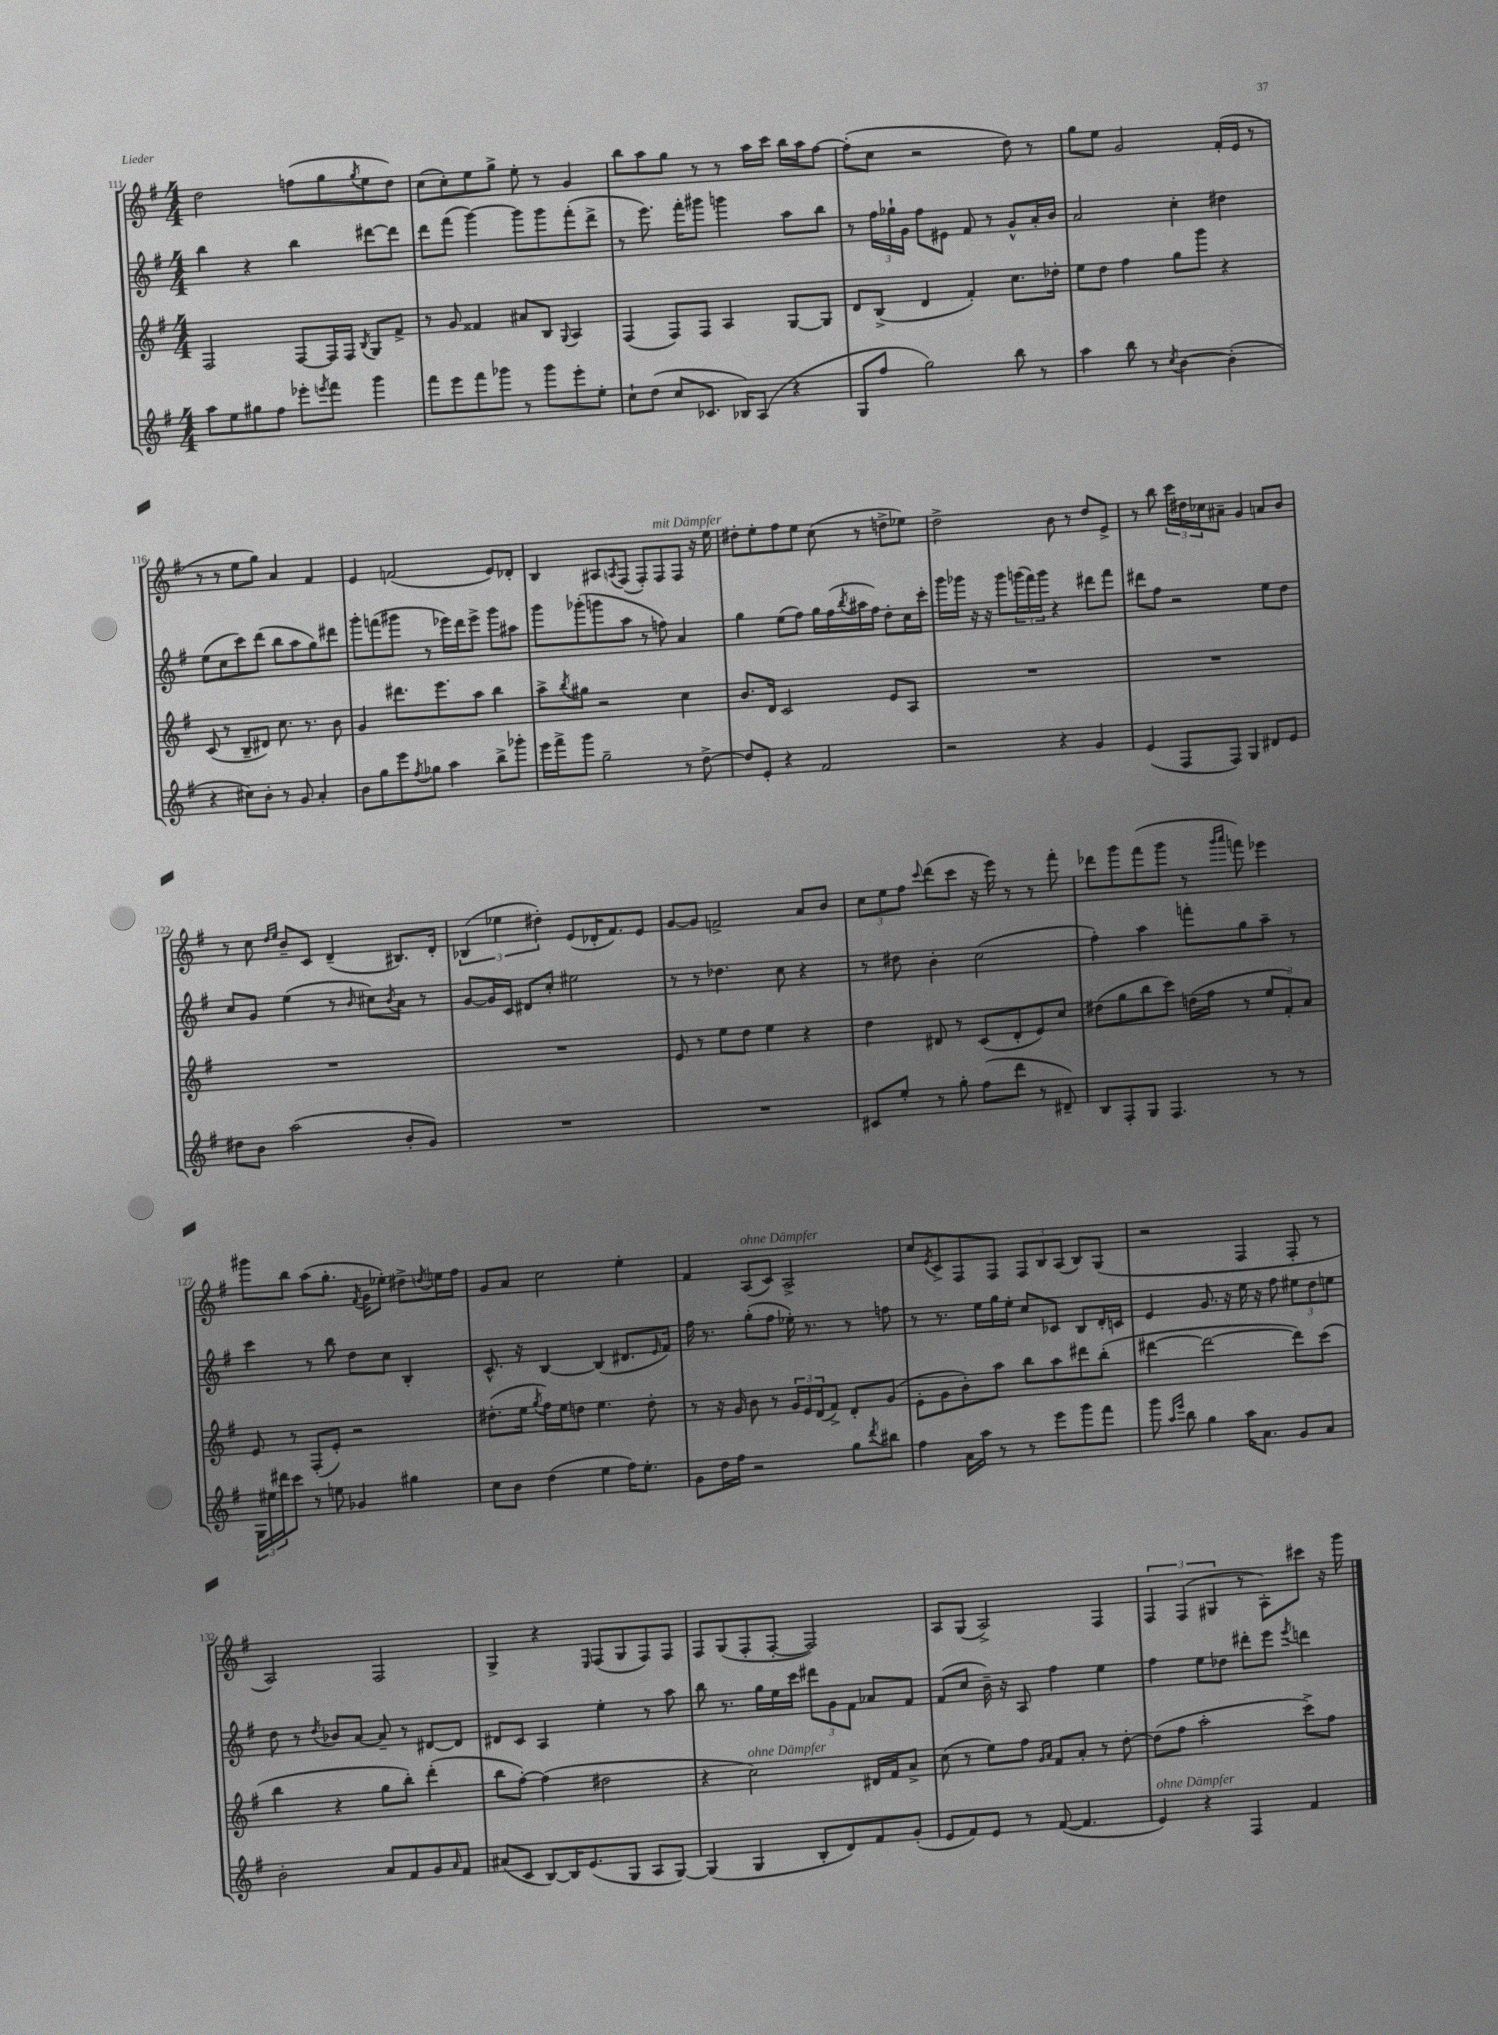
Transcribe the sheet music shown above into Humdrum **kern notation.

**kern	**kern	**kern	**kern
*part4	*part3	*part2	*part1
*staff4	*staff3	*staff2	*staff1
*clefG2	*clefG2	*clefG2	*clefG2
*k[f#]	*k[f#]	*k[f#]	*k[f#]
*M4/4	*M4/4	*M4/4	*M4/4
=111	=111	=111	=111
8aa\L	2F#/	4bb\	2dd\
8ee\	.	.	.
8gg#X\	.	4r	.
8ff#\J	.	.	.
8eee-X'\L	[8F#/L	4bb\	(8ffn\L
8qeeen/	.	.	.
8fff#\J	16F#/L]	.	8gg\
.	16F#/JJ	.	.
.	8qB/	.	8qgg/
4ggg\	8G/L	[8ddd#X\L	8ee\
.	8f#^/J	8ddd#\J]	8dd\J)
=112	=112	=112	=112
8fff#\L	8r	8ddd\L	(8cc\L
8eee\	8g/	(8fff#\J	8cc'\)
8fff#\	4f##X/	[4ggg\)	8ee\
8ggg-X\J	.	.	8gg^\J
8r	8a#X/L	8ggg\L]	8ee'\
8ggg-\L	8B/J	8ggg\	8r
.	8qqG/	.	.
8eee'\	4A/	(8fff#'\	4g/
8ee'\J	.	8ddd^\J	.
=113	=113	=113	=113
8cc`\L	(4F#/	8r	8bb\L
(8dd\J	.	8.eee\)	8aa\
8cc/L	8F#/L)	.	8gg\J
.	.	16fff#'\KL	.
8.c-X/J	8F#/J	8ggg#X\J	8r
.	4A/	4gggn\	8r
16B-X/KL)	.	.	.
(8A/J	.	.	16aa\LL
.	.	.	16ccc\JJ
4r	[8G/L	8aa\L	16bb\LL
.	.	.	16aa\J
.	8G/J]	8bb\J	[8ff#\J
=114	=114	=114	=114
8G/L	8d/L	8r	(8ff#'\L]
8ff#/J	(8B^/J	24ff#\LL	8cc\J
.	.	24gg-X`\	.
.	.	24g\JJ	.
2gg\)	4d/	8ff#\L	2r
.	.	8e#X\J	.
.	4f#'/)	8f#/	.
.	.	8r	.
8bb\	8.cc\L	8g^^/L	8dd\)
8r	.	16a'/L	8r
.	16dd-X'\Jk	16b/JJ	.
=115	=115	=115	=115
4aa\	8ee\L	2a/	8gg\L
.	8dd\J	.	8ee\J
8bb\	4ff#\	.	2g/
8r	.	.	.
8qcc/	.	.	.
[4b\	8gg\L	4cc'\	.
.	8ggg\J	.	.
(4b'\]	4r	4dd#X\	(16f#'/LL
.	.	.	16e/JJ
.	.	.	8r
!!LO:LB:g=z
=116	=116	=116	=116
4r	(8c/	(8ee\L	8r
.	8r	8cc\	8r
8cc#X\L)	8B~/L	8ccc\)	8ee\L
8b'\J	8d#X/J)	(8ddd\J	8gg\J)
8r	8.cc\	8bb\L	4a/
8g/	.	8aa\	.
.	8.r	.	.
4a'/	.	8gg\)	4f#/
.	8b\	8ddd#X\J	.
=117	=117	=117	=117
8b\L	4g/	8ggg'\L	4e/
8gg\	.	(8fffn\	.
8eee\	8.ddd#X\L	8ggg#X\J	(2fn/
8qff#/	.	.	.
8gg-X\J	.	8r	.
.	8.eee\	.	.
4aa\	.	16eee-X\LL)	.
.	.	16ddd\J	.
.	8aa\J	8eee-^\J	.
8bb^\L	4bb\	8ggg#\L	8e/L)
8ggg-X'\J	.	8aa#X\J	8d-X'/J
=118	=118	=118	=118
16eee\LL	8aa^\L	8ggg\L	4B/
16fff#^\J	.	.	.
.	8qbb/	.	.
8ggg\J	8gg#X\J	(8ggg-X'\	.
2gg~\	2r	8gggn\	8A#X/L
.	.	.	8qAn/
.	.	8aa\J	(8F#/J
.	.	8r	8F#'/L)
!	!	!	!LO:TX:a:i:t=mit Dämpfer
.	.	8ffn\)	8F#/
8r	4cc\	4a/	8F#/J
[8dd^\	.	.	16r
.	.	.	16ee\
=119	=119	=119	=119
8dd/L]	8.b/L	4gg\	8dd#X'\L
8e'/J	.	.	8ee'\
.	16d/Jk	.	.
4r	2c/	(8ee\L	8ff#\
.	.	8ff#\J)	8ee\J
2f#/	.	16gg\LL	(8cc\
.	.	(16ff#\	.
.	.	8qbb/	.
.	.	16aa#X\	8r
.	.	16ff#\JJ)	.
.	8e/L	8dd'\L	8ddn^\L
.	8A/J	16cc\L	8ee-X\J)
.	.	16ccc'\JJ	.
=120	=120	=120	=120
2r	1r	16ggg\LL	2dd^\
.	.	16ggg-X\JJ	.
.	.	16r	.
.	.	16r	.
.	.	8ggg-\L	.
.	.	(24gggn\L	.
.	.	24fff#\)	.
.	.	24ggg\JJ	.
4r	.	4r	8b\
.	.	.	8r
4g/	.	8ddd#X\L	8dd/L
.	.	8fff#\J	8e^/J
=121	=121	=121	=121
(4e/	1r	8ddd#X\L	8r
.	.	8ff#\J	8bb\
8F#/L	.	2r	24ccc\LL
.	.	.	24dd#X\
.	.	.	24cc-X\J
8F#/J)	.	.	8a#X~\J
4G/	.	.	4g/
8d#X/L	.	8ee\L	8an/L
8e/J	.	8dd\J	8b/J
!!LO:LB:g=z
=122	=122	=122	=122
8dd#X\L	1r	8cc/L	8r
8b\J	.	8g/J	8cc\
.	.	.	16qqdd/LL
.	.	.	16qqee/JJ
(2aa\	.	(4ee\	8b~/L
.	.	.	8c/J
.	.	8r	(4d~/
.	.	16qqb/	.
.	.	8cc#X\L)	.
.	.	8qb/	.
8b'/L	.	8a\J	8.B#X/L)
8g/J)	.	8r	.
.	.	.	16d'/Jk
=123	=123	=123	=123
1r	1r	[8g/L	(6B-X/
.	.	16g/L]	.
.	.	.	6ee-X\
.	.	16c/JJ	.
.	.	8d#X/L	.
.	.	.	6dd#X'\)
.	.	8cc'/J	.
.	.	2ee#X\	(8e/L
.	.	.	16d-X'/K
.	.	.	8.f#/)
.	.	.	8e/J
=124	=124	=124	=124
1r	8e/	8r	[8g/L
.	8r	8r	8g/J]
.	8ee\L	4.dd-X\	2fn^/
.	8dd\J	.	.
.	4ee\	.	.
.	.	8cc\	.
.	4r	4r	8a/L
.	.	.	8b/J
=125	=125	=125	=125
8c#X/L	4dd\	8r	12cc\L
.	.	.	12ee\
8ee'/J	.	8dd#X\	.
.	.	.	12ff#\J
.	.	.	8qqccc/
8r	8d#X/	4b'\	(8ddd\L
8gg'\	8r	.	8ccc\J
(8ff#\L	(8c/L	(2cc\	16r
.	.	.	16eee\)
8ddd\J	8d#'/	.	8r
8r	8e/)	.	8r
8d#X~/)	8cc/J	.	8fff#'\
=126	=126	=126	=126
8B/L	(8dd#X\L	4ff#'\)	8ddd-X\L
8F#'/	8gg\	.	8ggg\
8G/J	8bb\	4aa\	(8fff#\
4.F#/	8ccc\J)	.	8ggg\J
.	(16ddn\LL	8fffn'\L	8r
.	16ff#\JJ	.	.
.	.	.	16qqggg/LL
.	.	.	16qqaaa/JJ
.	8r	8gg\	8fffn\)
8r	12ee/L	8aa~\J	4eee-X\
.	12f#'/)	.	.
8r	.	8r	.
.	12a/J	.	.
!!LO:LB:g=z
=127	=127	=127	=127
24G\LL	8e/	4ccc\	8ggg#X\L
24ee#X\	.	.	.
24ddd#X\J	.	.	.
8ccc\J	8r	.	8bb\J
8r	(8F#'/L	8r	(8aa\L
8een\	8e'/J)	8bb\	8.gg'\J
4g-X/	2r	8dd\L	.
.	.	.	8qf#/
.	.	.	16g\KL
.	.	8cc\J	8ee-X'\J)
4gg#X\	.	4B'/	8dd#X^\L
.	.	.	8qddn/
.	.	.	16een\L
.	.	.	16ff#\JJ
=128	=128	=128	=128
8cc\L	(8.dd#X'\L	8.c^^/	8g/L
8b\J	.	.	8a/J
.	16ee\Jk	16r	.
.	8qgg/	.	.
(4dd\	16ff#\LL)	[4B/	2cc\
.	16ee\J	.	.
.	8ddn\J	.	.
4ee\	4.ee\	(4B/]	.
16ff#\KL)	.	8.d#X/L	4ee'\
8.ee'\J	.	.	.
.	8dd'\	.	.
.	.	16qqe/	.
.	.	16f#/Jk)	.
=129	=129	=129	=129
8g\L	8r	16ff#\	4f#/
.	.	8.r	.
16dd\L	16r	.	.
16ff#\JJ	16g/	.	.
!	!	!	!LO:TX:a:i:t=ohne Dämpfer
2r	8b\	(8gg'\L	(8A/L
.	8r	8ff#\J	8c/J)
.	24g/LL	16ee-X'\)	2A^/
.	24e/	.	.
.	.	8.r	.
.	(24d/J	.	.
.	8f#^/J)	.	.
8gg\L	8d'/L	8r	.
8qddd/	.	.	.
8bb#X\J	(8g/J	8ffn\	.
=130	=130	=130	=130
4ff#\	8e'\L	8r	8cc/L
.	.	.	8qe/
.	8g\	8.r	8c^/
16a\LL	8b'\)	.	8F#/
16aa\JJ	.	16ee\LL	.
8r	8aa\J	16gg\	8F#/J
.	.	16ee'\JJ	.
8r	8bb\L	8cc/L	12F#/L
.	.	.	12B/
8eee\L	8aa\	8c-X/J	.
.	.	.	(12A/J
8ggg\	8ddd#X\	8B/L	8B/L)
8fff#\J	(8bb'\J	16d'/L	(8G/J
.	.	16cn/JJ	.
=131	=131	=131	=131
8ggg\	[4ddd#X\	4e/	2r
16qqaa/LL	.	.	.
16qqeee/JJ	.	.	.
8bb\	.	.	.
4gg\	2ddd#\_	8.g/	.
.	.	16r	.
16aa\KL	.	16ee\	4F#/
8.a\J	.	16r	.
.	.	8ff#\	.
8g/L	8ddd#\L])	12ee#X\L	8F#'/
.	.	12dd\	.
8a/J	(8ccc\J	.	8r
.	.	12een\J	.
!!LO:LB:g=z
=132	=132	=132	=132
2b'\	4bb\	8dd\	2A/)
.	.	8r	.
.	.	8qdd/	.
.	4r	8b-X/L	.
.	.	[8a/J	.
8a/L	8gg\L	8a~/]	2F#/
8f#/	8bb'\J)	8r	.
8g/	(4ddd'\	[8d#X/L	.
16qqa/	.	.	.
8f#/J	.	8d#/J]	.
=133	=133	=133	=133
(8a#X/L	8bb\L	8d#X/L	4G^/
8c/J	[8ff#'\J)	8c/J	.
[8B/L)	(4ff#\]	4A/	4r
16B/K]	.	.	.
(8.e/	.	.	.
.	.	.	16qqE/
.	2dd#X\	4ee'\	(8F#/L
8G/J	.	.	8G/
8A/L	.	8r	8F#/)
[8G/J)	.	8aa\	8F#/J
=134	=134	=134	=134
(4G/]	4r	8bb\	8F#/L
.	.	8.r	(8G/
!	!LO:TX:a:i:t=ohne Dämpfer	!	!
4G/	2cc\)	.	8F#'/
.	.	16gg\LL	.
.	.	16ee\	[8F#'/J
.	.	16ccc\JJ	.
8B'/L	.	12ddd#X\L	2F#/])
.	.	12g\	.
8d/)	.	.	.
.	.	12f#\J	.
8f#/	16d#X/LL	8a-X/L	.
.	16f#/J	.	.
(8g'/J	8a^/J	8f#/J	.
=135	=135	=135	=135
8e/L	(8cc\	(8f#/L	8A/L
8f#/)	8r	8cc/J	(8G/J
8e/J	8ee\L)	16b~\)	2A^/)
.	.	16r	.
8r	8ff#\J	8A/	.
.	16qqg/LL	.	.
.	16qqa/JJ	.	.
([8f#/	8f#/L	4ff#\	.
4.f#/]	8a'/J	.	.
.	8r	4ee\	4F#/
.	[8dd'\	.	.
=136	=136	=136	=136
!LO:TX:a:i:t=ohne Dämpfer	!	!	!
4e/)	(8dd\L]	4ff#\	6F#/
.	8ff#\J	.	.
.	.	.	(6F#/
4r	2aa'\	8ee\L	.
.	.	.	6G#X/
.	.	8dd-X\J	.
4F#/	.	8ddd#X'\L	8r
.	.	8eee\J	8A'\L)
.	.	8qeee/	.
4f#/	8ccc^\L)	4dddn\	8ccc#X\J
.	8ff#\J	.	16r
.	.	.	16ggg\
==	==	==	==
*-	*-	*-	*-
